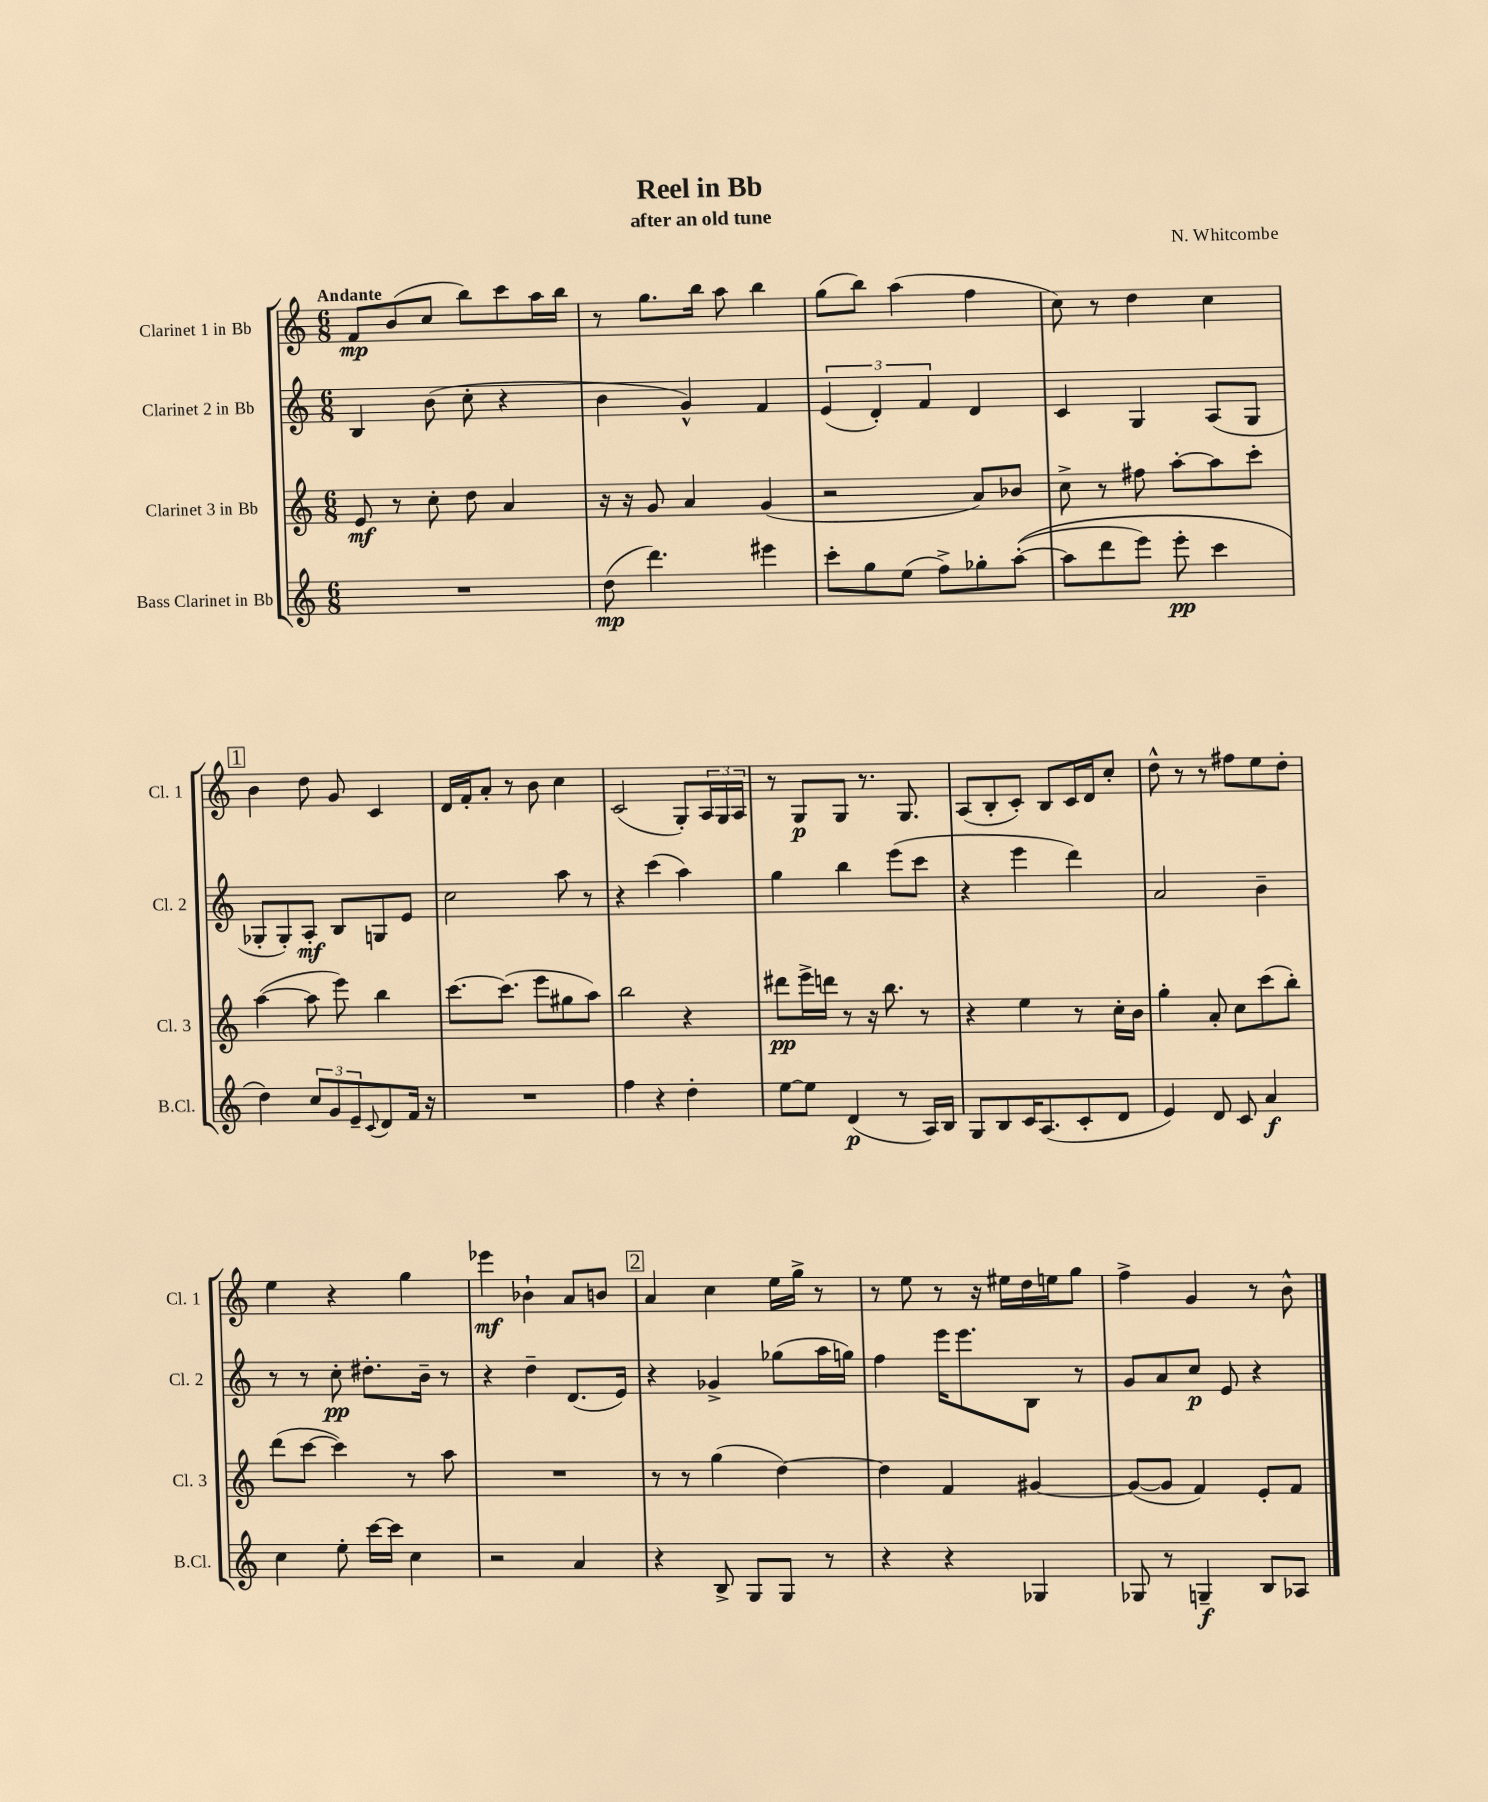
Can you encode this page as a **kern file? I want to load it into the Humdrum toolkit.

**kern	**dynam	**kern	**dynam	**kern	**dynam	**kern	**dynam
*part4	*part4	*part3	*part3	*part2	*part2	*part1	*part1
*staff4	*staff4	*staff3	*staff3	*staff2	*staff2	*staff1	*staff1
*I"Bass Clarinet in Bb	*	*I"Clarinet 3 in Bb	*	*I"Clarinet 2 in Bb	*	*I"Clarinet 1 in Bb	*
*I'B.Cl.	*	*I'Cl. 3	*	*I'Cl. 2	*	*I'Cl. 1	*
*clefG2	*	*clefG2	*	*clefG2	*	*clefG2	*
*k[]	*	*k[]	*	*k[]	*	*k[]	*
*M6/8	*	*M6/8	*	*M6/8	*	*M6/8	*
=1	=1	=1	=1	=1	=1	=1	=1
!	!	!	!	!	!	!LO:TX:a:B:t=Andante	!
2.r	.	8e/	mf	4B/	.	8f/L	mp
.	.	8r	.	.	.	(8b/	.
.	.	8cc'\	.	(8b\	.	8cc/J	.
.	.	8dd\	.	8cc'\	.	8bb\L)	.
.	.	4a/	.	4r	.	8ccc\	.
.	.	.	.	.	.	16aa\L	.
.	.	.	.	.	.	16bb\JJ	.
=2	=2	=2	=2	=2	=2	=2	=2
(8dd\	mp	16r	.	4b\	.	8r	.
.	.	16r	.	.	.	.	.
4.ddd\)	.	8g/	.	.	.	8.gg\L	.
.	.	4a/	.	4g^^/)	.	.	.
.	.	.	.	.	.	16bb\Jk	.
.	.	.	.	.	.	8aa\	.
4eee#X\	.	(4g/	.	4f/	.	4bb\	.
=3	=3	=3	=3	=3	=3	=3	=3
8ccc'\L	.	2r	.	(6e/	.	(8gg\L	.
8gg\	.	.	.	.	.	8bb\J)	.
.	.	.	.	6d'/)	.	.	.
(8ee\J	.	.	.	.	.	(4aa\	.
.	.	.	.	6f/	.	.	.
8ff^\L)	.	.	.	.	.	.	.
8gg-X'\	.	8a/L)	.	4d/	.	4ff\	.
(([8aa'\J	.	8b-X/J	.	.	.	.	.
=4	=4	=4	=4	=4	=4	=4	=4
8aa\L]	.	8cc^\	.	4c/	.	8cc\)	.
8ddd\	.	8r	.	.	.	8r	.
8eee\J)	.	8ff#X\	.	4G/	.	4dd\	.
8eee'\	pp	[8aa'\L	.	.	.	.	.
4ccc\	.	8aa\]	.	(8A/L	.	4cc\	.
.	.	8ccc'\J	.	8G/J	.	.	.
!!LO:LB:g=z
!!LO:REH:place=s1:t=1
=5	=5	=5	=5	=5	=5	=5	=5
4dd\)	.	([4aa\	.	8G-X'/L	.	4b\	.
.	.	.	.	8G-'/)	.	.	.
12cc/L	.	8aa\]	.	8A'/J	mf	8dd\	.
12g/	.	.	.	.	.	.	.
.	.	8eee\)	.	8B/L	.	8g/	.
12e~/	.	.	.	.	.	.	.
8qqc/	.	.	.	.	.	.	.
8d/	.	4bb\	.	8Gn/	.	4c/	.
16f/Jk	.	.	.	8e/J	.	.	.
16r	.	.	.	.	.	.	.
=6	=6	=6	=6	=6	=6	=6	=6
2.r	.	[8.ccc\L	.	2cc\	.	16d/LL	.
.	.	.	.	.	.	16f'/J	.
.	.	.	.	.	.	8a'/J	.
.	.	(8.ccc\J]	.	.	.	.	.
.	.	.	.	.	.	8r	.
.	.	8eee\L	.	.	.	8b\	.
.	.	8gg#X\	.	8aa\	.	4cc\	.
.	.	8aa\J)	.	8r	.	.	.
=7	=7	=7	=7	=7	=7	=7	=7
4ff\	.	2bb\	.	4r	.	(2c/	.
4r	.	.	.	(4ccc\	.	.	.
4dd'\	.	4r	.	4aa\)	.	8G'/L)	.
.	.	.	.	.	.	24A/L	.
.	.	.	.	.	.	24G/	.
.	.	.	.	.	.	24A/JJ	.
=8	=8	=8	=8	=8	=8	=8	=8
[8ee\L	.	8ddd#X\L	pp	4gg\	.	8r	.
8ee\J]	.	16eee^\L	.	.	.	8G/L	p
.	.	16dddn\JJ	.	.	.	.	.
(4d/	p	8r	.	4bb\	.	8G/J	.
.	.	16r	.	.	.	8.r	.
.	.	8.bb\	.	.	.	.	.
8r	.	.	.	(8eee\L	.	.	.
.	.	.	.	.	.	8.G/	.
16A/LL)	.	8r	.	8ccc\J	.	.	.
16B/JJ	.	.	.	.	.	.	.
=9	=9	=9	=9	=9	=9	=9	=9
8G/L	.	4r	.	4r	.	(8A/L	.
8B/	.	.	.	.	.	8B'/	.
16c/K	.	4ee\	.	4eee\	.	8c'/J)	.
(8.A/	.	.	.	.	.	.	.
.	.	.	.	.	.	8B/L	.
8c'/	.	8r	.	4ddd\)	.	16c/L	.
.	.	.	.	.	.	16d/J	.
8d/J	.	16cc'\LL	.	.	.	8cc'/J	.
.	.	16b\JJ	.	.	.	.	.
=10	=10	=10	=10	=10	=10	=10	=10
4e/)	.	4gg'\	.	2a/	.	8dd^^\	.
.	.	.	.	.	.	8r	.
8d/	.	8a'/	.	.	.	8r	.
8c/	.	8cc\L	.	.	.	8ff#X\L	.
4a/	f	(8ccc\	.	4b~\	.	8ee\	.
.	.	8bb'\J)	.	.	.	8dd'\J	.
!!LO:LB:g=z
=11	=11	=11	=11	=11	=11	=11	=11
4cc\	.	(8ddd\L	.	8r	.	4ee\	.
.	.	[8ccc\J	.	8r	.	.	.
8ee'\	.	4ccc\])	.	8cc'\	pp	4r	.
[16ccc\LL	.	.	.	8.dd#X'\L	.	.	.
16ccc\JJ]	.	.	.	.	.	.	.
4cc\	.	8r	.	.	.	4gg\	.
.	.	.	.	16b~\Jk	.	.	.
.	.	8aa\	.	8r	.	.	.
=12	=12	=12	=12	=12	=12	=12	=12
2r	.	2.r	.	4r	.	4eee-X\	mf
.	.	.	.	4dd~\	.	4b-X`\	.
4a/	.	.	.	(8.d/L	.	8a/L	.
.	.	.	.	.	.	8bn/J	.
.	.	.	.	16e/Jk)	.	.	.
!!LO:REH:place=s1:t=2
=13	=13	=13	=13	=13	=13	=13	=13
4r	.	8r	.	4r	.	4a/	.
.	.	8r	.	.	.	.	.
8B^/	.	(4gg\	.	4g-X^/	.	4cc\	.
8G/L	.	.	.	.	.	.	.
8G/J	.	[4dd\)	.	(8gg-X\L	.	16ee\LL	.
.	.	.	.	.	.	16gg^\JJ	.
8r	.	.	.	16aa\L	.	8r	.
.	.	.	.	16ggn\JJ)	.	.	.
=14	=14	=14	=14	=14	=14	=14	=14
4r	.	4dd\]	.	4ff\	.	8r	.
.	.	.	.	.	.	8ee\	.
4r	.	4f/	.	16eee\KL	.	8r	.
.	.	.	.	8.eee\	.	.	.
.	.	.	.	.	.	16r	.
.	.	.	.	.	.	16ee#X\LL	.
4G-X/	.	[4g#X/	.	8B\J	.	16dd\	.
.	.	.	.	.	.	16een\J	.
.	.	.	.	8r	.	8gg\J	.
=15	=15	=15	=15	=15	=15	=15	=15
8G-X/	.	(8g#/L_	.	8g/L	.	4ff^\	.
8r	.	8g#/J]	.	8a/	.	.	.
4Gn~/	f	4f/)	.	8cc/J	p	4g/	.
.	.	.	.	8e/	.	.	.
8B/L	.	8e'/L	.	4r	.	8r	.
8A-X/J	.	8f/J	.	.	.	8b^^\	.
==	==	==	==	==	==	==	==
*-	*-	*-	*-	*-	*-	*-	*-
